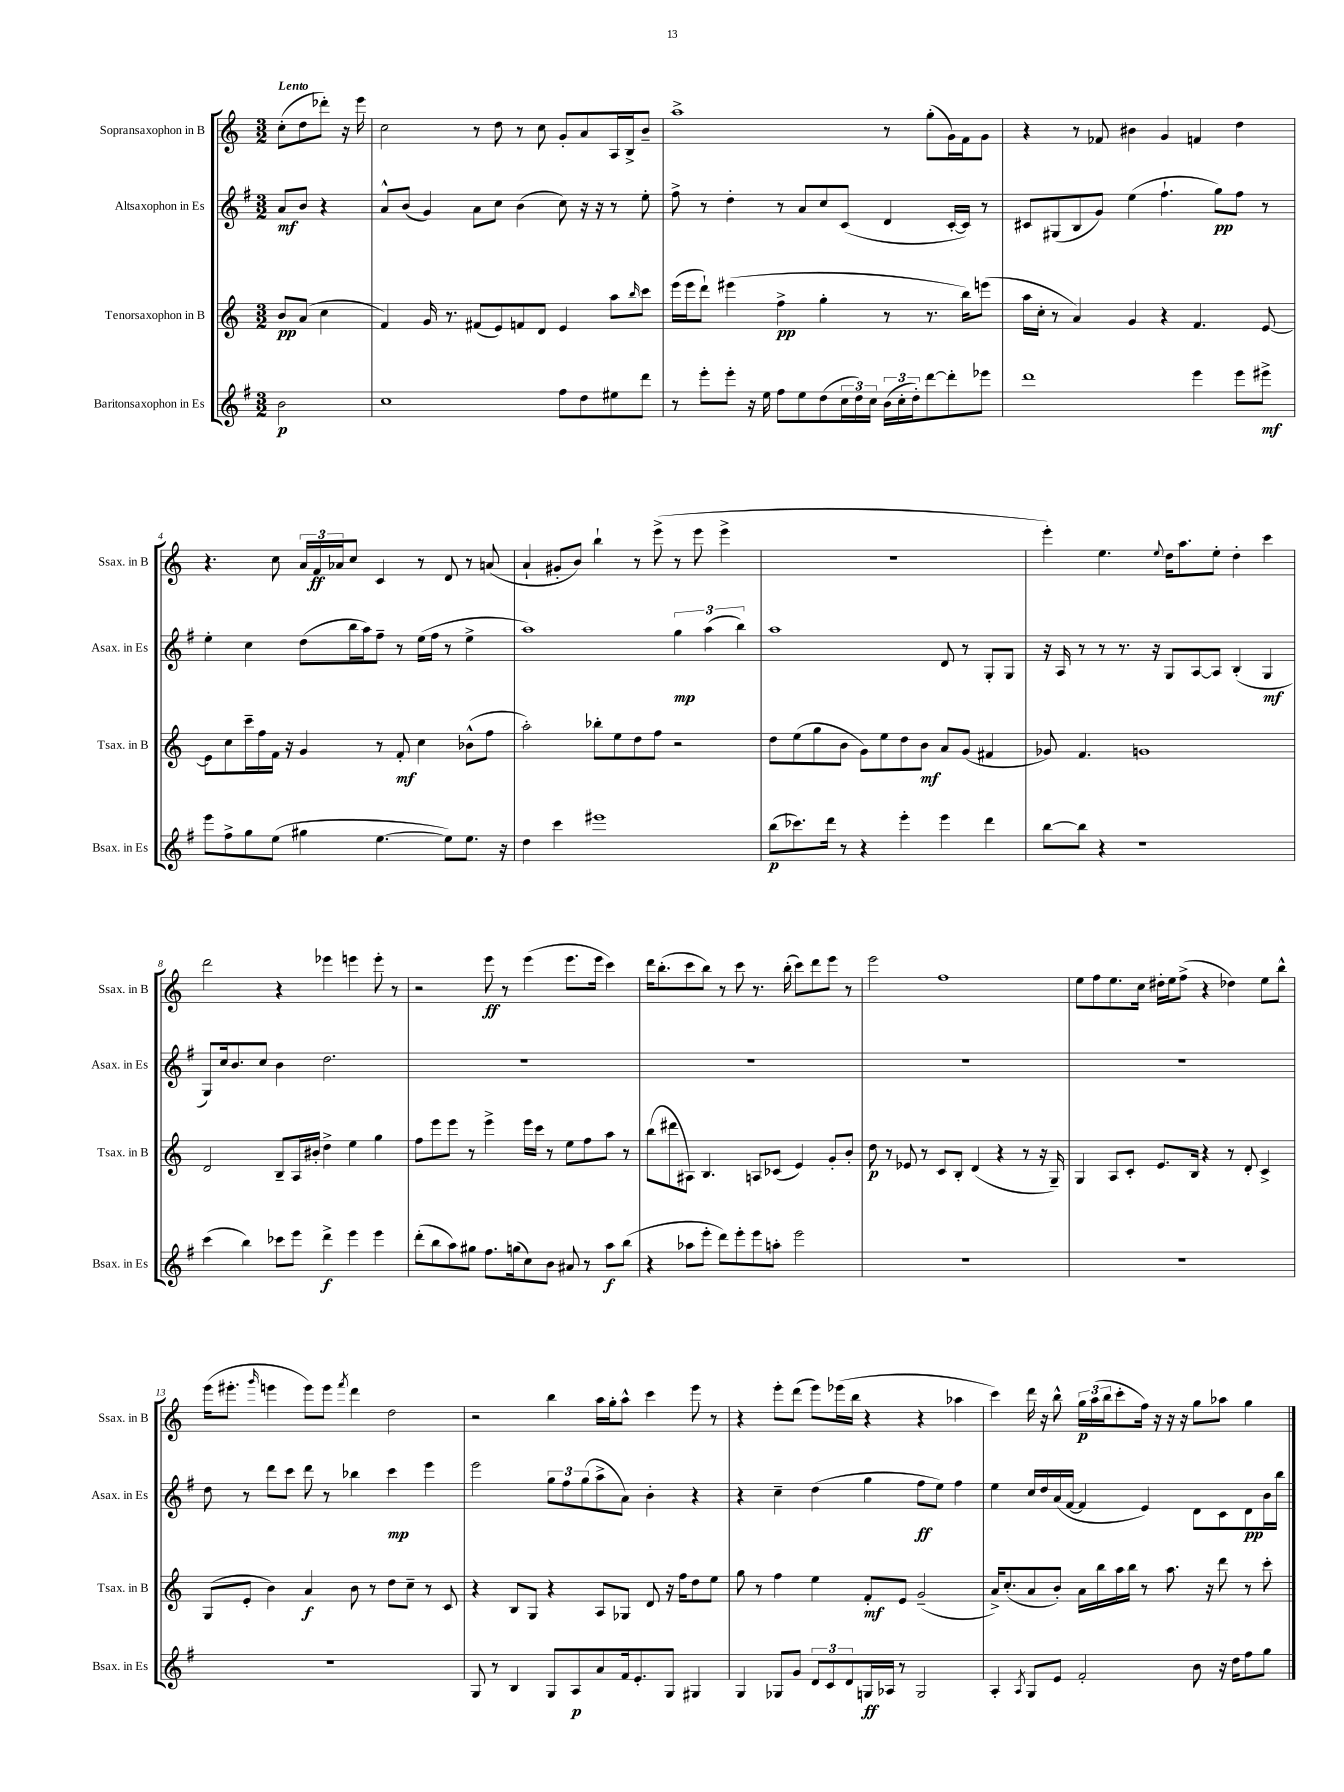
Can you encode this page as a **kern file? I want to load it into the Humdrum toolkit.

**kern	**kern	**kern	**kern
*staff4	*staff3	*staff2	*staff1
*clefG2	*clefG2	*clefG2	*clefG2
*k[f#]	*k[]	*k[f#]	*k[]
*M3/2	*M3/2	*M3/2	*M3/2
2b	8b	8a	(8cc'
.	(8a	8b	8dd
.	4cc	4r	8ddd-')
.	.	.	16r
.	.	.	16eee
=	=	=	=
1cc	4f)	8a^^	2cc
.	.	(8b	.
.	16g	4g)	.
.	8.r	.	.
.	(8f#	8a	8r
.	8e)	8cc	8dd
.	8f	(4b	8r
.	8d	.	8cc
8ff#	4e	8cc)	8g'
8dd	.	16r	8a
.	.	16r	.
8ee#	8aa	8r	16A
.	.	.	16B^
.	16qqbb	.	.
8ddd	8ccc	8ee'	8b~
=	=	=	=
8r	(16eee	8ff#^	1aa^
.	16eee	.	.
8eee'	8ddd`)	8r	.
8eee'	(4eee#	4dd'	.
16r	.	.	.
16ee	.	.	.
8ff#	4ff^	8r	.
8ee	.	8a	.
(8dd	4gg'	8cc	.
24cc	.	(8c	.
24dd)	.	.	.
24cc	.	.	.
(24b	8r	4d	8r
24cc'	.	.	.
24dd')	.	.	.
[8ddd	8.r	.	(8gg'
8ddd']	.	[16c'	16g)
.	16bb)	16c])	16f
8eee-	(8eee	8r	8g
=	=	=	=
1ddd	16aa	8c#	4r
.	16cc'	.	.
.	8r	(8G#	.
.	4a)	8B	8r
.	.	8g)	8f-
.	4g	(4ee	4b#
.	4r	4.ff#`	4g
4eee	4.f	.	4f
.	.	8gg)	.
8eee	.	8ff#	4dd
8eee#^	[8e	8r	.
=	=	=	=
8eee	8e]	4ee'	4.r
8ff#^	8cc	.	.
8gg	16ccc~	4cc	.
.	16ff	.	.
(8ee	16f	.	8cc
.	16r	.	.
4gg#	4g	(8dd	24a
.	.	.	24f
.	.	.	24a-
.	.	16bb	8cc
.	.	16aa)	.
[4.ee	8r	8ff#~	4c
.	8f'	8r	.
.	4cc	(16ee	8r
.	.	16ff#	.
8ee])	.	8r	8d
8.ee	(8b-^^	4ee^	8r
.	8ff	.	(8a
16r	.	.	.
=	=	=	=
4dd	2aa')	1aa)	4a`
4ccc	.	.	8g#'
.	.	.	8b)
1eee#	8bb-'	.	4bb`
.	8ee	.	.
.	8dd	.	8r
.	8ff	.	(8eee^
.	2r	6gg	8r
.	.	.	8eee
.	.	(6aa	.
.	.	.	4eee^
.	.	6bb)	.
=	=	=	=
(8bb	8dd	1aa	1.r
8.ccc-)	(8ee	.	.
.	8gg	.	.
16ddd	.	.	.
8r	8b	.	.
4r	8g)	.	.
.	8ee	.	.
4eee'	8dd	.	.
.	8b	.	.
4eee	8a	8d	.
.	(8g	8r	.
4ddd	4f#	8G'	.
.	.	8G	.
=	=	=	=
[8bb	8g-)	16r	4eee')
.	.	16A	.
8bb]	4.f	8r	.
4r	.	8r	4.ee
.	.	8.r	.
1r	1g	.	.
.	.	16r	.
.	.	.	8qqee
.	.	8G	16dd
.	.	.	8.aa
.	.	[8A	.
.	.	8A]	8ee'
.	.	(4B'	4dd'
.	.	4G	4ccc
=	=	=	=
(4ccc	2d	8G)	2ddd
.	.	16cc	.
.	.	8.b	.
4bb)	.	.	.
.	.	8cc	.
8ccc-	8B~	4b	4r
8eee	16A	.	.
.	16b#'	.	.
4ddd^	4dd^	2.dd	4eee-
4eee	4ee	.	4eee
4eee	4gg	.	8eee'
.	.	.	8r
=	=	=	=
(8ddd'	8ff	1.r	2r
8bb	8eee	.	.
8aa)	8eee	.	.
8gg#	8r	.	.
8.ff#	4eee^	.	8eee
.	.	.	8r
(16gg	.	.	.
8cc)	16eee	.	(4eee
.	16ccc	.	.
8b	8r	.	.
8a#	8ee	.	8.eee
8r	8ff	.	.
.	.	.	16eee
8aa	8aa	.	4ccc)
(8bb	8r	.	.
=	=	=	=
4r	(8bb	1.r	16ddd
.	.	.	(8.bb'
.	8ddd#	.	.
8aa-	8A#)	.	8ccc
8eee'	4.B	.	8bb)
8ddd)	.	.	8r
8eee'	.	.	8ccc
8eee	8A	.	8.r
8aa'	(8c-	.	.
.	.	.	(16bb'
2eee	4e)	.	8ccc)
.	.	.	8ddd
.	8g'	.	8eee
.	8b'	.	8r
=	=	=	=
1.r	8dd	1.r	2eee
.	8r	.	.
.	8e-	.	.
.	8r	.	.
.	8c	.	1ff
.	8B'	.	.
.	(4d	.	.
.	4r	.	.
.	8r	.	.
.	16r	.	.
.	16G~)	.	.
=	=	=	=
1.r	4G	1.r	8ee
.	.	.	8ff
.	8A	.	8.ee
.	8c'	.	.
.	.	.	16cc
.	8.e	.	16dd#'
.	.	.	16ee
.	.	.	(8ff^
.	16B	.	.
.	4r	.	4r
.	8r	.	4dd-)
.	8d'	.	.
.	4c^	.	8ee
.	.	.	8bb^^
=	=	=	=
1.r	(8G	8dd	(16eee
.	.	.	8.eee#'
.	8e'	8r	.
.	.	.	16qqggg
.	4b)	8ddd	4eee
.	.	8ccc	.
.	4a	8ddd	8eee)
.	.	8r	8eee
.	.	.	8qfff
.	8b	4bb-	4ddd
.	8r	.	.
.	8dd	4ccc	2dd
.	8cc~	.	.
.	8r	4eee	.
.	8c	.	.
=	=	=	=
8G	4r	2eee	2r
8r	.	.	.
4B	8B	.	.
.	8G	.	.
8G	4r	12gg	4bb
.	.	12ff#	.
8A	.	.	.
.	.	(12gg	.
8a	8A	8aa^	16aa
.	.	.	16gg'
16f#	8G-	8a)	8aa^^
8.e'	.	.	.
.	8d	4b'	4ccc
8G	16r	.	.
.	16ff	.	.
4G#	8dd	4r	8eee
.	8ee	.	8r
=	=	=	=
4G	8gg	4r	4r
.	8r	.	.
8G-	4ff	4cc~	8eee'
8g	.	.	(8ddd
12d	4ee	(4dd	8eee)
12c	.	.	.
.	.	.	(16eee-
12d	.	.	.
.	.	.	16bb
16G	8f'	4gg	4r
16A-	.	.	.
8r	8e	.	.
2G	(2g~	8ff#	4r
.	.	8ee)	.
.	.	4ff#	4aa-
=	=	=	=
4A'	16a^)	4ee	4ccc)
.	(8.cc'	.	.
8qA	.	.	.
8G	8a	16cc	16ddd
.	.	16dd	16r
8e	8b')	(16a	8bb^^
.	.	[16f#	.
2f#'	16a	4f#]	24gg
.	.	.	(24aa
.	16bb	.	.
.	.	.	24bb
.	16aa	.	8ccc'
.	16bb	.	.
.	8r	4e)	16ff)
.	.	.	16r
.	8.aa	.	16r
.	.	.	16r
8b	.	8d	8gg
.	16r	.	.
16r	8ddd	8c	8aa-
16dd	.	.	.
8ff#	8r	8d	4gg
8gg	8ccc'	16b	.
.	.	16bb	.
==	==	==	==
*-	*-	*-	*-
